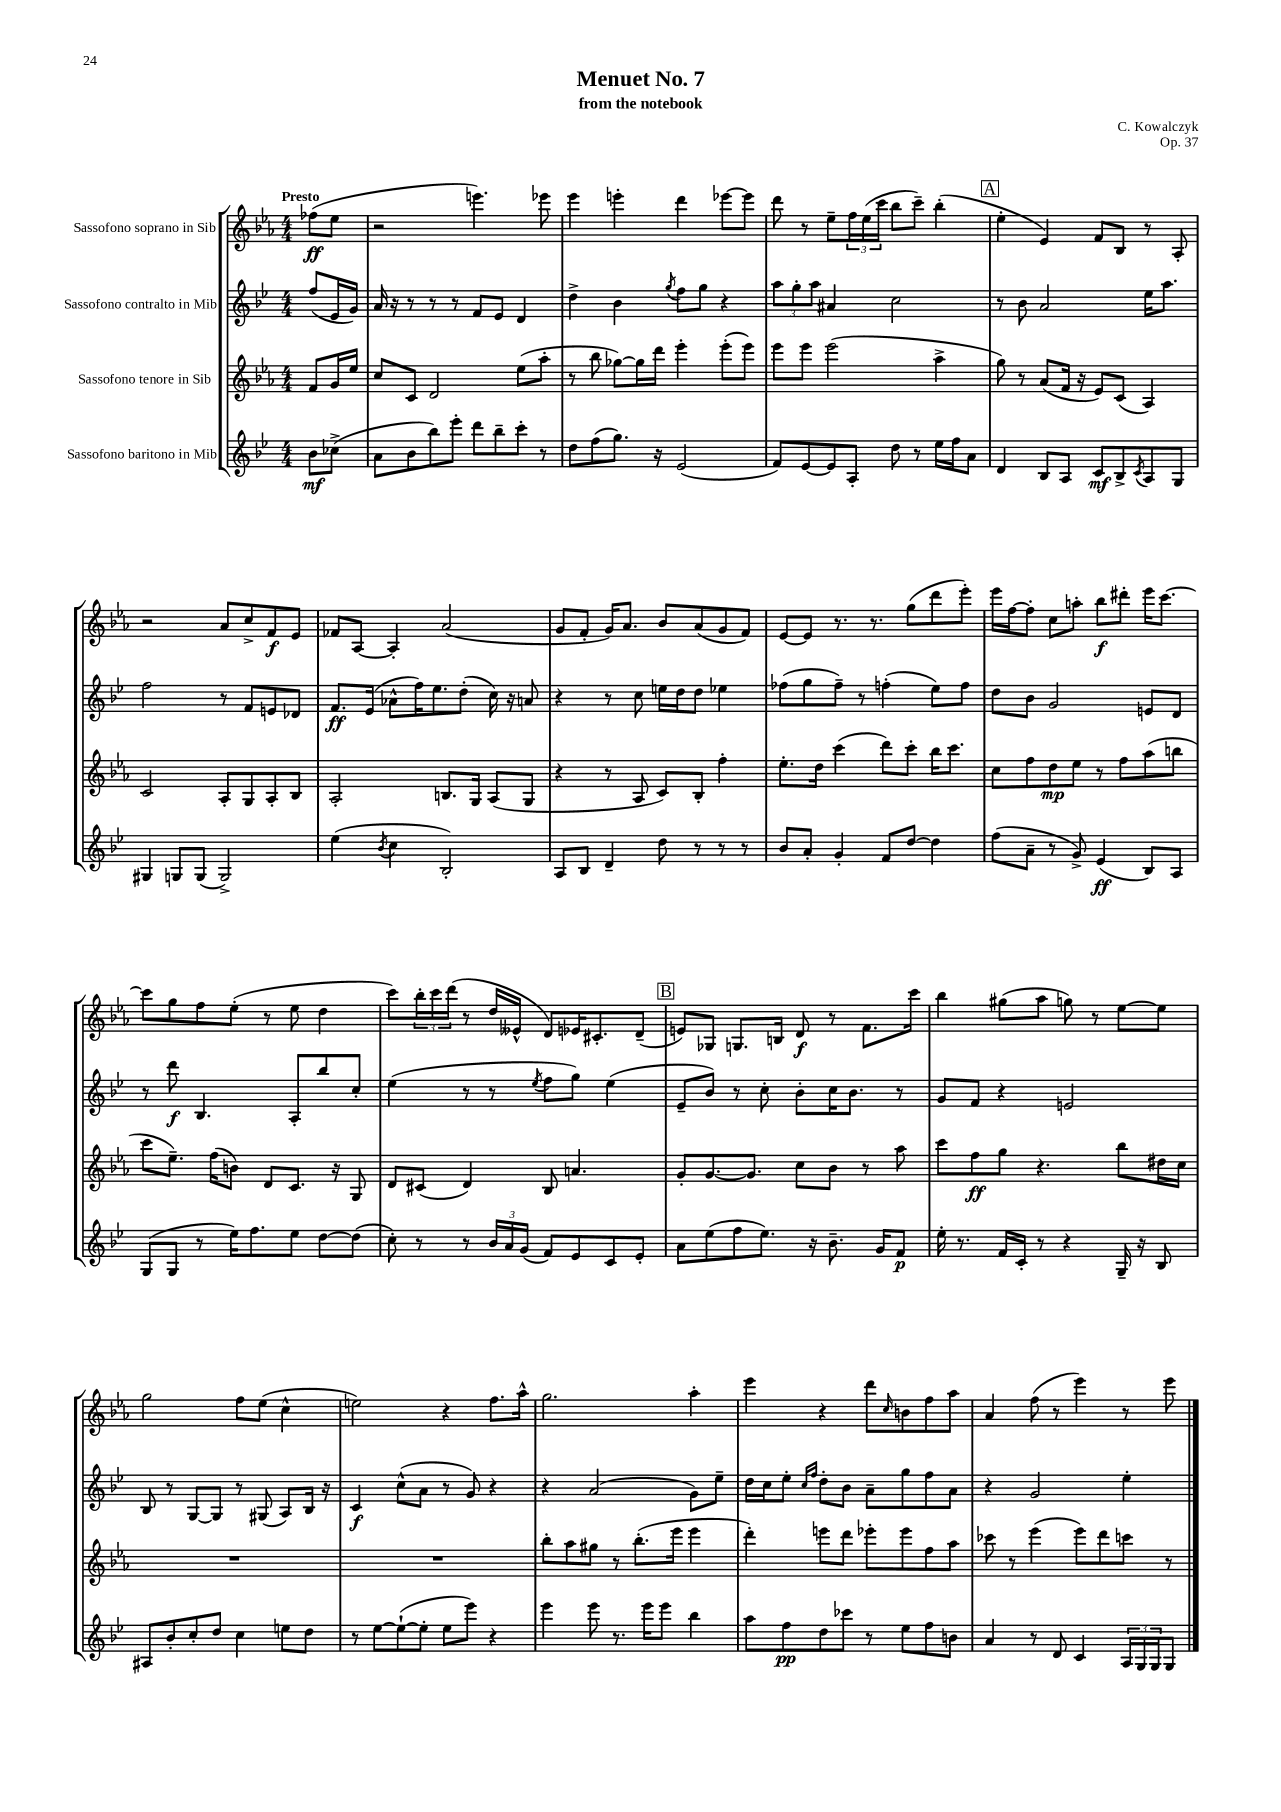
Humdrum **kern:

**kern	**kern	**kern	**kern
*staff4	*staff3	*staff2	*staff1
*clefG2	*clefG2	*clefG2	*clefG2
*k[b-e-]	*k[b-e-a-]	*k[b-e-]	*k[b-e-a-]
*M4/4	*M4/4	*M4/4	*M4/4
8b-\L	8f/L	(8ff/L	(8ff-\L
(8cc-^\J	16g/L	16e-/L	8ee-\J
.	16ee-/JJ	16g/JJ)	.
=	=	=	=
8a\L	8cc/L	16a/	2r
.	.	16r	.
8b-\	8c/J	8r	.
8bb-\)	2d/	8r	.
8eee-'\J	.	8r	.
8ddd\L	.	8f/L	4.eee\)
8bb-~\	.	8e-/J	.
8ccc'\J	(8ee-\L	4d/	.
8r	8aa-'\J	.	8eee-\
=	=	=	=
8dd\L	8r	4dd^\	4eee-\
(8ff\	8bb-\	.	.
8.gg\J)	[8gg-\L)	4b-\	4eee'\
.	16gg-\]L	.	.
16r	16ddd\JJ	.	.
.	.	8qgg/	.
(2e-/	4eee-'\	8ff\L	4ddd\
.	.	8gg\J	.
.	(8eee-'\L	4r	[8eee-\L
.	8eee-\J)	.	8eee-\]J
=	=	=	=
8f/L)	8eee-\L	12aa\L	8ddd\
.	.	12gg'\	.
[8e-/	8eee-\J	.	8r
.	.	12aa\J	.
8e-/]	(2eee-\	4a#/	8ee-~\L
8A'/J	.	.	24ff\L
.	.	.	(24ee-\
.	.	.	24ccc\JJ
8dd\	.	2cc\	8bb-\L
8r	.	.	8ccc~\J)
16ee-\LL	4aa-^\	.	(4bb-'\
16ff\J	.	.	.
8a\J	.	.	.
=	=	=	=
4d/	8gg\)	8r	4ee-'\
.	8r	8b-\	.
8B-/L	(8a-/L	2a/	4e-/)
8A/J	16f/Jk	.	.
.	16r	.	.
8c/L	8e-/L)	.	8f/L
8B-^/	(8c/J	.	8B-/J
8qc/	.	.	.
8A/	4A-/)	16ee-\LK	8r
.	.	8.aa\J	.
8G/J	.	.	8A-'/
=	=	=	=
4G#/	2c/	2ff\	2r
8G/L	.	.	.
(8G/J	.	.	.
2G^/)	8A-'/L	8r	8a-/L
.	8G/	8f/L	8cc^/
.	8A-'/	8e/	8f/
.	8B-/J	8d-/J	8e-/J
=	=	=	=
(4ee-\	2A-'/	8.f/L	8f-/L
.	.	.	[8A-/J
.	.	(16e-/Jk	.
8qb-/	.	.	.
4cc\	.	8a-^^\L	4A-'/]
.	.	16ff\K)	.
.	.	8.ee-\	.
2B-'/)	8.B/L	.	(2a-/
.	.	(8dd'\J	.
.	16G/Jk	.	.
.	(8A-/L	16cc\)	.
.	.	16r	.
.	8G/J	8a/	.
=	=	=	=
8A/L	4r	4r	8g/L
8B-/J	.	.	8f'/J
4d~/	8r	8r	16g/LK)
.	.	.	8.a-/J
.	8A-/	8cc\	.
8dd\	8c/L)	16ee\LL	8b-/L
.	.	16dd\J	.
8r	8B-'/J	8dd\J	(8a-/
8r	4ff'\	4ee-\	8g/
8r	.	.	8f/J)
=	=	=	=
8b-/L	8.ee-'\L	(8ff-\L	[8e-/L
8a'/J	.	8gg\	8e-/]J
.	16dd\Jk	.	.
4g'/	(4ccc\	8ff-~\J)	8.r
.	.	8r	.
.	.	.	8.r
8f/L	8ddd\L)	(4ff'\	.
[8dd/J	8ccc'\J	.	(8gg\L
4dd\]	16bb-\LK	8ee-\L)	8ddd\
.	8.ccc\J	.	.
.	.	8ff\J	8eee-'\J)
=	=	=	=
(8ff\L	8cc\L	8dd\L	16eee-\LL
.	.	.	[16ff\J
8a~\J	8ff\	8b-\J	8ff'\]J
8r	8dd\	2g/	8cc\L
8g^/)	8ee-\J	.	8aa'\J
(4e-/	8r	.	8bb-\L
.	8ff\L	.	8ddd#'\J
8B-/L)	(8aa-\	8e/L	16eee-\LK
.	.	.	[8.ccc\J
8A/J	8bb\J	8d/J	.
=	=	=	=
(8G/L	8ccc\L	8r	8ccc\]L
8G/J	8.ee-~\J)	8ddd\	8gg\
8r	.	4.B-/	8ff\
.	(16ff\LK	.	.
16ee-\LK)	8b\J)	.	(8ee-'\J
8.ff\	.	.	.
.	8d/L	.	8r
8ee-\J	8.c/J	8A'/L	8ee-\
[8dd\L	.	8bb-/	4dd\
.	16r	.	.
(8dd\]J	8G/	8cc'/J	.
=	=	=	=
8cc'\)	8d/L	(4ee-\	8ccc\L)
8r	(8c#/J	.	24bb-'\L
.	.	.	24ccc\
.	.	.	(24ddd\JJ
8r	4d/)	8r	8r
24b-/LL	.	8r	16dd/LL
24a/	.	.	.
.	.	.	16e--^^/JJ
(24g/JJ	.	.	.
.	.	8qee-/	.
8f/L)	8B-/	8ff\L	8d/L)
8e-/	4.a/	8gg\J)	16e-/K
.	.	.	8.c#'/
8c/	.	(4ee-\	.
8e-'/J	.	.	(8d~/J
=	=	=	=
8a\L	8g'/L	8e-~/L	8e/L)
(8ee-\	[8.g/	8b-/J)	8G-/J
8ff\	.	8r	8.G/L
.	8.g/]J	.	.
8.ee-\J)	.	8cc'\	.
.	.	.	16B/Jk
.	8cc\L	8b-'\L	8d/
16r	.	.	.
8.b-~\	8b-\J	16cc\K	8r
.	.	8.b-\J	.
.	8r	.	8.f\L
16g/LK	.	.	.
8f/J	8aa-\	8r	.
.	.	.	16ccc\Jk
=	=	=	=
16ee-'\	8ccc\L	8g/L	4bb-\
8.r	.	.	.
.	8ff\	8f/J	.
16f/LL	8gg\J	4r	(8gg#\L
16c'/JJ	.	.	.
8r	4.r	.	8aa-\J
4r	.	2e/	8gg\)
.	.	.	8r
16G~/	8bb-\L	.	[8ee-\L
16r	.	.	.
8B-/	16dd#\L	.	8ee-\]J
.	16cc\JJ	.	.
=	=	=	=
8A#/L	1r	8B-/	2gg\
8b-'/	.	8r	.
8cc'/	.	[8G/L	.
8dd/J	.	8G/]J	.
4cc\	.	8r	8ff\L
.	.	(8G#/	(8ee-\J
8ee\L	.	8A/L)	4cc^^\
8dd\J	.	16B-/Jk	.
.	.	16r	.
=	=	=	=
8r	1r	4c/	2ee\)
[8ee-\L	.	.	.
(8ee-`\_	.	(8cc^^\L	.
8ee-'\]J	.	8a\J	.
8ee-\L	.	8r	4r
8eee-\J)	.	8g/)	.
4r	.	4r	8.ff\L
.	.	.	16aa-^^\Jk
=	=	=	=
4eee-\	8bb-'\L	4r	2.gg\
.	8aa-\	.	.
8eee-\	8gg#\J	(2a/	.
8.r	8r	.	.
.	(8.bb-'\L	.	.
16eee-\LK	.	.	.
8eee-\J	.	.	.
.	16eee-\Jk	.	.
4bb-\	4eee-\	8g\L)	4aa-'\
.	.	8ee-~\J	.
=	=	=	=
8aa\L	4ddd'\)	16dd\LL	4eee-\
.	.	16cc\J	.
8ff\	.	8ee-'\J	.
.	.	16qqcc/LL	.
.	.	16qqff/JJ	.
8dd\	8eee\L	8dd'\L	4r
8ccc-\J	8ddd\J	8b-\J	.
8r	8eee-'\L	8a~\L	8ddd\L
.	.	.	16qqcc/
8ee-\L	8eee-\	8gg\	8b\
8ff\	8ff\	8ff\	8ff\
8b\J	8aa-\J	8a\J	8aa-\J
=	=	=	=
4a/	8ccc-\	4r	4a-/
.	8r	.	.
8r	(4eee-\	2g/	(8ff\
8d/	.	.	8r
4c/	8eee-\L)	.	4eee-\)
.	8ddd\	.	.
24A/LL	8ccc\J	4ee-'\	8r
24G/	.	.	.
24G/J	.	.	.
8G/J	8r	.	8eee-\
==	==	==	==
*-	*-	*-	*-
